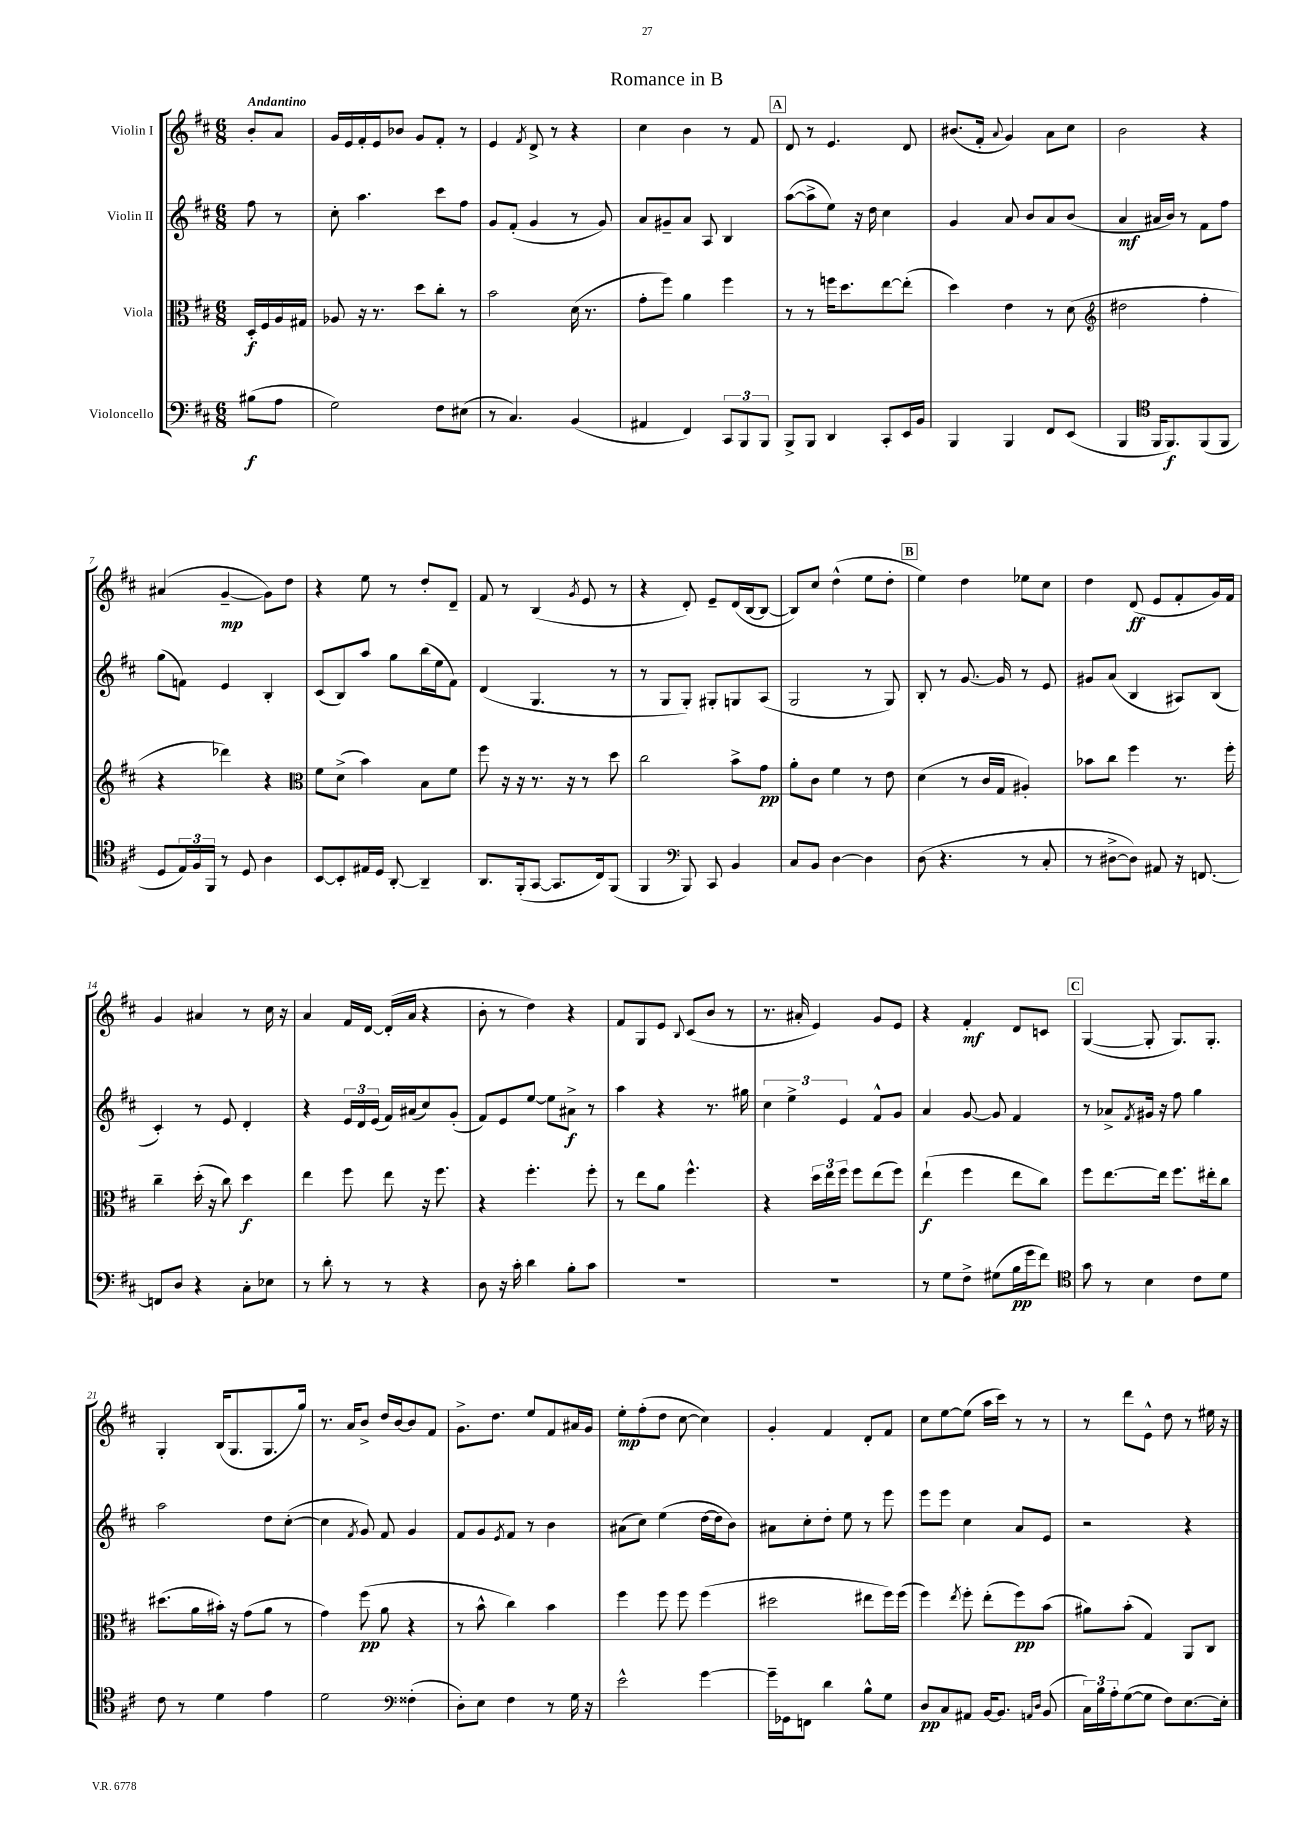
\header { title = "Romance in B" }
<<
\new StaffGroup <<
\new Staff = "s0" \with { instrumentName = "Violin I" } {
    \clef treble \key d \major \numericTimeSignature \time 6/8 \partial 4 \tempo "Andantino"
    b'8-. a'8 |
    g'16 e'16 fis'16-. e'16 bes'8 g'8 fis'8-. r8 |
    e'4 \acciaccatura { fis'8 } d'8-> r8 r4 |
    cis''4 b'4 r8 fis'8 |
    \mark \markup { \box "A" } d'8 r8 e'4. d'8 |
    bis'8.( fis'16-. \appoggiatura { a'8 } g'4) a'8 cis''8 |
    b'2 r4 |
    ais'4( g'4~--\mp g'8) d''8 |
    r4 e''8 r8 d''8-. d'8-- |
    fis'8 r8 b4( \acciaccatura { g'8 } e'8 r8 |
    r4 d'8-.) e'8-- d'16( b16~ b8~ |
    b8) cis''8 d''4-^( e''8 d''8-. |
    \mark \markup { \box "B" } e''4) d''4 ees''8 cis''8 |
    d''4 d'8\ff( e'8 fis'8-. g'16) fis'16 |
    g'4 ais'4 r8 cis''16 r16 |
    a'4 fis'16 d'16~ d'16-.( a'16 r4 |
    b'8-. r8 d''4) r4 |
    fis'8 g8 e'8 \appoggiatura { b8 } cis'8( b'8 r8 |
    r8. ais'16-. e'4) g'8 e'8 |
    r4 fis'4-.\mf d'8 c'8 |
    \mark \markup { \box "C" } g4~( g8-. g8.) g8.-. |
    g4-. b16( g8. g8. g''16) |
    r8. a'16 b'8-> d''16 b'16~ b'8 fis'8 |
    g'8.-> d''8. e''8 fis'8 ais'16 g'16 |
    e''8-.\mp fis''8-.( d''8 cis''8~ cis''4) |
    g'4-. fis'4 d'8-. fis'8 |
    cis''8 e''8~ e''8( a''16 cis'''16) r8 r8 |
    r8 d'''8 e'8-^ d''8 r8 eis''16 r16 \bar "|." |
}
\new Staff = "s1" \with { instrumentName = "Violin II" } {
    \clef treble \key d \major \numericTimeSignature \time 6/8 \partial 4
    fis''8 r8 |
    cis''8-. a''4. cis'''8 fis''8 |
    g'8 fis'8-.( g'4 r8 g'8) |
    a'8 gis'8-- a'8 a8 b4 |
    \mark \markup { \box "A" } a''8~( a''8-> e''8) r16 d''16 cis''4 |
    g'4 a'8 b'8 a'8 b'8( |
    a'4\mf ais'16 b'16) r8 fis'8 fis''8 |
    g''8( f'8) e'4 b4-. |
    cis'8( b8) a''8 g''8 b''16( e''16 fis'8) |
    d'4( g4. r8 |
    r8 g8 g8-.) gis8-. g8 a8( |
    g2 r8 g8) |
    \mark \markup { \box "B" } b8-. r8 g'8.~ g'16 r8 e'8 |
    gis'8 a'8( b4 ais8) b8( |
    cis'4-.) r8 e'8 d'4-. |
    r4 \tuplet 3/2 { e'16 d'16 e'16( } fis'16) ais'16( cis''8) g'8-.( |
    fis'8) e'8 e''8~ e''8 ais'8->\f r8 |
    a''4 r4 r8. gis''16 |
    \tuplet 3/2 { cis''4 e''4-> e'4 } fis'8-^ g'8 |
    a'4 g'8~ g'8 fis'4 |
    \mark \markup { \box "C" } r8 aes'8-> \acciaccatura { fis'8 } gis'16 r16 fis''8 g''4 |
    a''2 d''8 cis''8~-.( |
    cis''4 \acciaccatura { fis'8 } g'8) fis'8 g'4 |
    fis'8 g'8 \acciaccatura { e'8 } fis'8 r8 b'4 |
    ais'8( cis''8) e''4( d''16~ d''16 b'8) |
    ais'8 cis''8-. d''8-. e''8 r8 e'''8 |
    e'''8 e'''8 cis''4 a'8 e'8 |
    r2 r4 \bar "|." |
}
\new Staff = "s2" \with { instrumentName = "Viola" } {
    \clef alto \key d \major \numericTimeSignature \time 6/8 \partial 4
    d16-.\f fis16 a16 gis16 |
    aes8 r16 r8. d''8 cis''8-. r8 |
    b'2 d'16( r8. |
    g'8-. fis''8) a'4 fis''4 |
    \mark \markup { \box "A" } r8 r8 f''16 d''8. e''8~ e''8-.( |
    d''4) e'4 r8 d'8( |
    \clef treble dis''2 fis''4-. |
    r4 des'''4) r4 |
    \clef alto fis'8 d'8->( b'4) b8 fis'8 |
    fis''8 r16 r16 r8. r16 r8 d''8 |
    cis''2 b'8-> g'8\pp |
    a'8-. cis'8 fis'4 r8 e'8 |
    \mark \markup { \box "B" } d'4( r8 cis'16 g16 ais4-.) |
    bes'8 cis''8 fis''4 r8. fis''16-. |
    cis''4-- d''16-.( r16 cis''8) d''4\f |
    e''4 fis''8 e''8 r16 fis''8. |
    r4 fis''4.-. fis''8-. |
    r8 e''8 a'8 fis''4.-^ |
    r4 \tuplet 3/2 { d''16 e''16 fis''16 } fis''8 e''8( fis''8) |
    e''4-!\f( fis''4 e''8 cis''8) |
    \mark \markup { \box "C" } fis''8 e''8.~ e''16 fis''8. eis''16-. cis''8 |
    dis''8.( a'16 bis'16-.) r16 g'8( a'8 r8 |
    g'4) fis''8\pp( a'8 r4 |
    r8 b'8-^ cis''4) b'4 |
    fis''4 fis''8 fis''8 fis''4( |
    dis''2 eis''8 fis''16) fis''16( |
    fis''4) \acciaccatura { e''8 } fis''8-. e''8-.( fis''8\pp) b'8( |
    ais'8) b'8-.( g4) a,8 cis8 \bar "|." |
}
\new Staff = "s3" \with { instrumentName = "Violoncello" } {
    \clef bass \key d \major \numericTimeSignature \time 6/8 \partial 4
    bis8\f( a8 |
    g2) fis8 eis8( |
    r8 cis4.) b,4( |
    ais,4 fis,4) \tuplet 3/2 { cis,8 b,,8 b,,8 } |
    \mark \markup { \box "A" } b,,8-> b,,8 d,4 cis,8-. e,16 b,16 |
    b,,4 b,,4 fis,8 e,8( |
    b,,4 \clef tenor fis,16 fis,8.\f) fis,8( fis,8 |
    d8 \tuplet 3/2 { e16) fis16 fis,16 } r8 d8 a4 |
    b,8~ b,8-. eis16 d16 a,8~-. a,4-- |
    a,8. fis,16-.( g,8~ g,8. cis16) fis,8( |
    fis,4 \clef bass b,,8) cis,8 b,4 |
    cis8 b,8 d4~ d4 |
    \mark \markup { \box "B" } d8( r4. r8 cis8-. |
    r8 dis8~-> dis8) ais,8 r16 f,8.~ |
    f,8 d8 r4 cis8-. ees8 |
    r8 d'8-. r8 r8 r4 |
    d8 r16 cis'16-. d'4 b8-. cis'8 |
    R2. |
    R2. |
    r8 g8 fis8-> gis8( b16\pp g'16 fis'8) |
    \mark \markup { \box "C" } \clef tenor g'8 r8 b4 cis'8 d'8 |
    cis'8 r8 d'4 e'4 |
    d'2 \clef bass fisis4-.( |
    d8-.) e8 fis4 r8 g16 r16 |
    e'2-^ g'4~ |
    g'16-- ges,16 f,8 d'4 b8-^ g8 |
    d8\pp cis8 ais,8 b,16~ b,8. \grace { a,16 d16 } b,8( |
    \tuplet 3/2 { cis16) b16 a16-. } g8~( g8 fis8) e8.~ e16-. \bar "|." |
}
>>
>>
